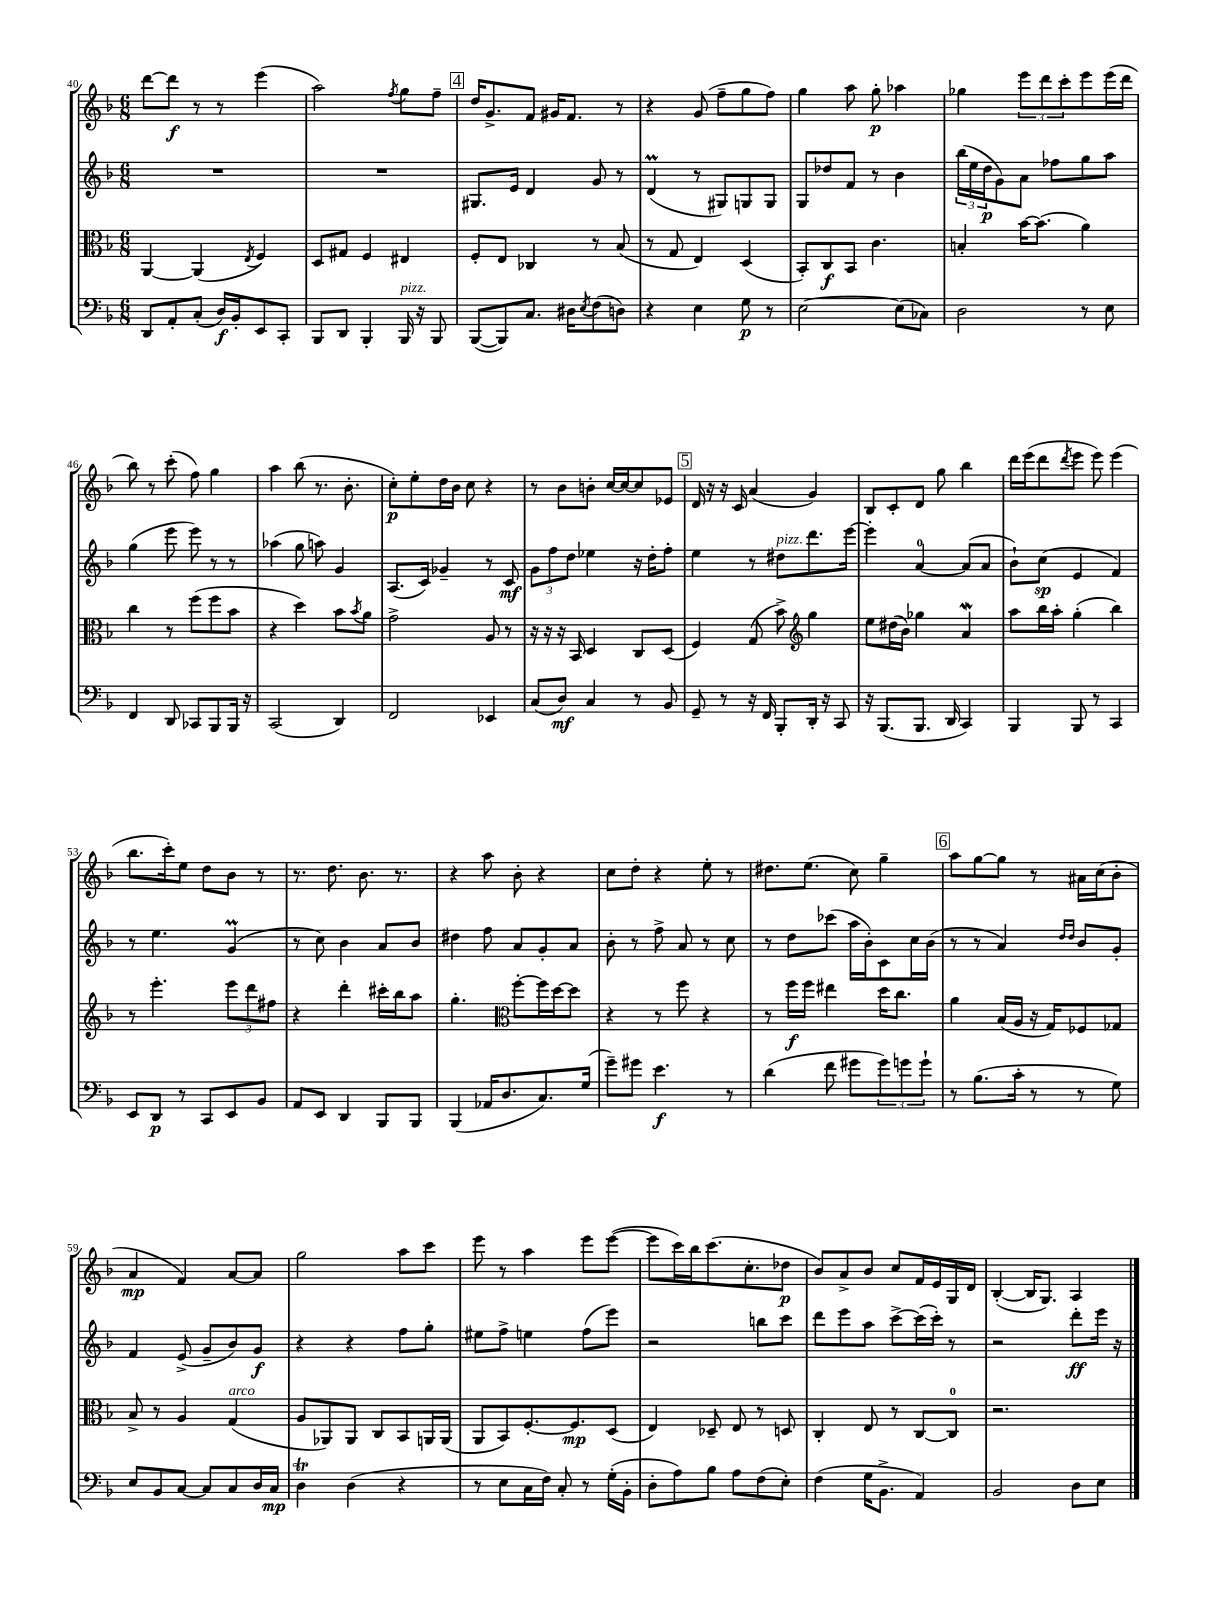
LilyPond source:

<<
\new StaffGroup <<
\new Staff = "s0" {
    \clef treble \key f \major \numericTimeSignature \time 6/8
    d'''8~ d'''8\f r8 r8 e'''4( |
    a''2) \acciaccatura { f''8 } g''8 f''8-- |
    \mark \markup { \box "4" } d''16 g'8.-> f'8 gis'16 f'8. r8 |
    r4 g'8( f''8-- g''8 f''8) |
    g''4 a''8 g''8-.\p aes''4 |
    ges''4 \tuplet 3/2 { e'''8 d'''8 c'''8-. } e'''8 e'''16( d'''16 |
    bes''8) r8 c'''8-.( f''8) g''4 |
    a''4 bes''8( r8. bes'8.-. |
    c''8-.\p) e''8-. d''16 bes'16 c''8 r4 |
    r8 bes'8 b'8-. c''16~ c''16~ c''8 ees'8 |
    \mark \markup { \box "5" } d'16 r16 r16 c'16 a'4( g'4) |
    bes8 c'8-. d'8 g''8 bes''4 |
    d'''16 e'''16( d'''8 \acciaccatura { d'''8 } e'''8 e'''8) e'''4( |
    bes''8. c'''16-.) e''8 d''8 bes'8 r8 |
    r8. d''8. bes'8. r8. |
    r4 a''8 bes'8-. r4 |
    c''8 d''8-. r4 e''8-. r8 |
    dis''8. e''8.( c''8) g''4-- |
    \mark \markup { \box "6" } a''8 g''8~ g''8 r8 ais'16 c''16( bes'8-. |
    a'4\mp f'4) a'8~ a'8 |
    g''2 a''8 c'''8 |
    e'''8 r8 a''4 e'''8 e'''8~( |
    e'''8 c'''16) bes''16 c'''8.( c''8.-. des''8\p |
    bes'8) a'8-> bes'8 c''8 f'16 e'16 g16 d'16 |
    bes4~-.( bes16 g8.) a4 \bar "|." |
}
\new Staff = "s1" {
    \clef treble \key f \major \numericTimeSignature \time 6/8
    R2. |
    R2. |
    \mark \markup { \box "4" } gis8. e'16 d'4 g'8 r8 |
    d'4\prall( r8 gis8) g8 g8 |
    g8 des''8 f'8 r8 bes'4 |
    \tuplet 3/2 { bes''16( e''16 d''16\p } g'8) a'8 fes''8 g''8 a''8 |
    g''4( e'''8 e'''8) r8 r8 |
    aes''4( g''8 a''8) g'4 |
    a8.( c'16) ges'4-- r8 c'8\mf |
    \tuplet 3/2 { g'8 f''8 d''8 } ees''4 r16 d''16-. f''8-. |
    \mark \markup { \box "5" } e''4 r8 dis''8^\markup { \italic "pizz." } d'''8. e'''16~ |
    e'''4-. a'4-0~ a'8( a'8 |
    bes'8-!) c''8\sp( e'4 f'4) |
    r8 e''4. g'4\prall( |
    r8 c''8) bes'4 a'8 bes'8 |
    dis''4 f''8 a'8 g'8-. a'8 |
    bes'8-. r8 f''8-> a'8 r8 c''8 |
    r8 d''8 ces'''8( a''16 bes'16-.) c'8 c''16 bes'16( |
    \mark \markup { \box "6" } r8 r8 a'4) \grace { d''16 d''16 } bes'8 g'8-. |
    f'4 e'8->( g'8-- bes'8) g'8\f |
    r4 r4 f''8 g''8-. |
    eis''8 f''8-> e''4 f''8( e'''8) |
    r2 b''8 c'''8 |
    d'''8 e'''8 a''8 c'''8~-> c'''16( c'''16-.) r8 |
    r2 d'''8-.\ff e'''16 r16 \bar "|." |
}
\new Staff = "s2" {
    \clef alto \key f \major \numericTimeSignature \time 6/8
    a,4~ a,4( \acciaccatura { e8 } f4) |
    d8 gis8 f4 eis4 |
    \mark \markup { \box "4" } f8-. e8 ces4 r8 bes8( |
    r8 g8 e4) d4( |
    bes,8-.) c8\f bes,8 c'4. |
    b4-. bes'16~ bes'8.( a'4) |
    c''4 r8 f''8( f''8 bes'8 |
    r4 d''4) bes'8 \acciaccatura { bes'8 } a'8 |
    g'2-> a8 r8 |
    r16 r16 r16 bes,16 d4 c8 d8( |
    \mark \markup { \box "5" } f4) g8( bes'8->) \clef treble g''4 |
    e''8 dis''16( bes'16) ges''4 a'4\mordent |
    a''8 bes''16 a''16-. g''4-.( bes''4) |
    r8 e'''4.-. \tuplet 3/2 { e'''8 d'''8 fis''8 } |
    r4 d'''4-. cis'''16-. bes''16 a''8 |
    g''4.-. \clef alto f''8~-. f''16 d''16~ d''8 |
    r4 r8 f''8 r4 |
    r8 f''16\f f''16 eis''4 d''16 c''8. |
    \mark \markup { \box "6" } a'4 bes16( a16 r16 g16) fes8 ges8 |
    bes8-> r8 a4 g4^\markup { \italic "arco" }( |
    a8 aes,8) aes,8 c8 bes,8 a,16 a,16( |
    a,8 bes,8) f8.~-. f8.\mp d8( |
    e4) des8-- e8 r8 d8 |
    c4-. e8 r8 c8~ c8-0 |
    r2. \bar "|." |
}
\new Staff = "s3" {
    \clef bass \key f \major \numericTimeSignature \time 6/8
    d,8 a,8-. c8-.( d16\f) bes,16-. e,8 c,8-. |
    bes,,8 d,8 bes,,4-. bes,,16^\markup { \italic "pizz." } r16 bes,,8 |
    \mark \markup { \box "4" } bes,,8~( bes,,8) c8. dis16 \acciaccatura { e8 } f8( d8) |
    r4 e4 g8\p r8 |
    e2~ e8( ces8) |
    d2 r8 e8 |
    f,4 d,8 ces,8 bes,,8 bes,,16 r16 |
    c,2( d,4) |
    f,2 ees,4 |
    c8( d8\mf) c4 r8 bes,8 |
    \mark \markup { \box "5" } g,8-- r8 r16 f,16 bes,,8-. d,16-. r16 c,8 |
    r16 bes,,8.( bes,,8. d,16 c,4) |
    bes,,4 bes,,8 r8 c,4 |
    e,8 d,8\p r8 c,8 e,8 bes,8 |
    a,8 e,8 d,4 bes,,8 bes,,8 |
    bes,,4( aes,16 d8. c8.) g16( |
    g'8--) gis'8 e'4.\f r8 |
    d'4( f'8 gis'8 \tuplet 3/2 { gis'8) g'8 g'8-! } |
    \mark \markup { \box "6" } r8 bes8.( c'16-. r8 r8 g8) |
    e8 bes,8 c8~ c8 c8 d16 c16\mp |
    d4\trill d4( r4 |
    r8 e8 c16 f16) c8-. r8 g16-.( bes,16-. |
    d8-. a8) bes8 a8 f8( e8-.) |
    f4( g16 bes,8.-> a,4) |
    bes,2 d8 e8 \bar "|." |
}
>>
>>
\layout { \context { \Score currentBarNumber = #40 } }
